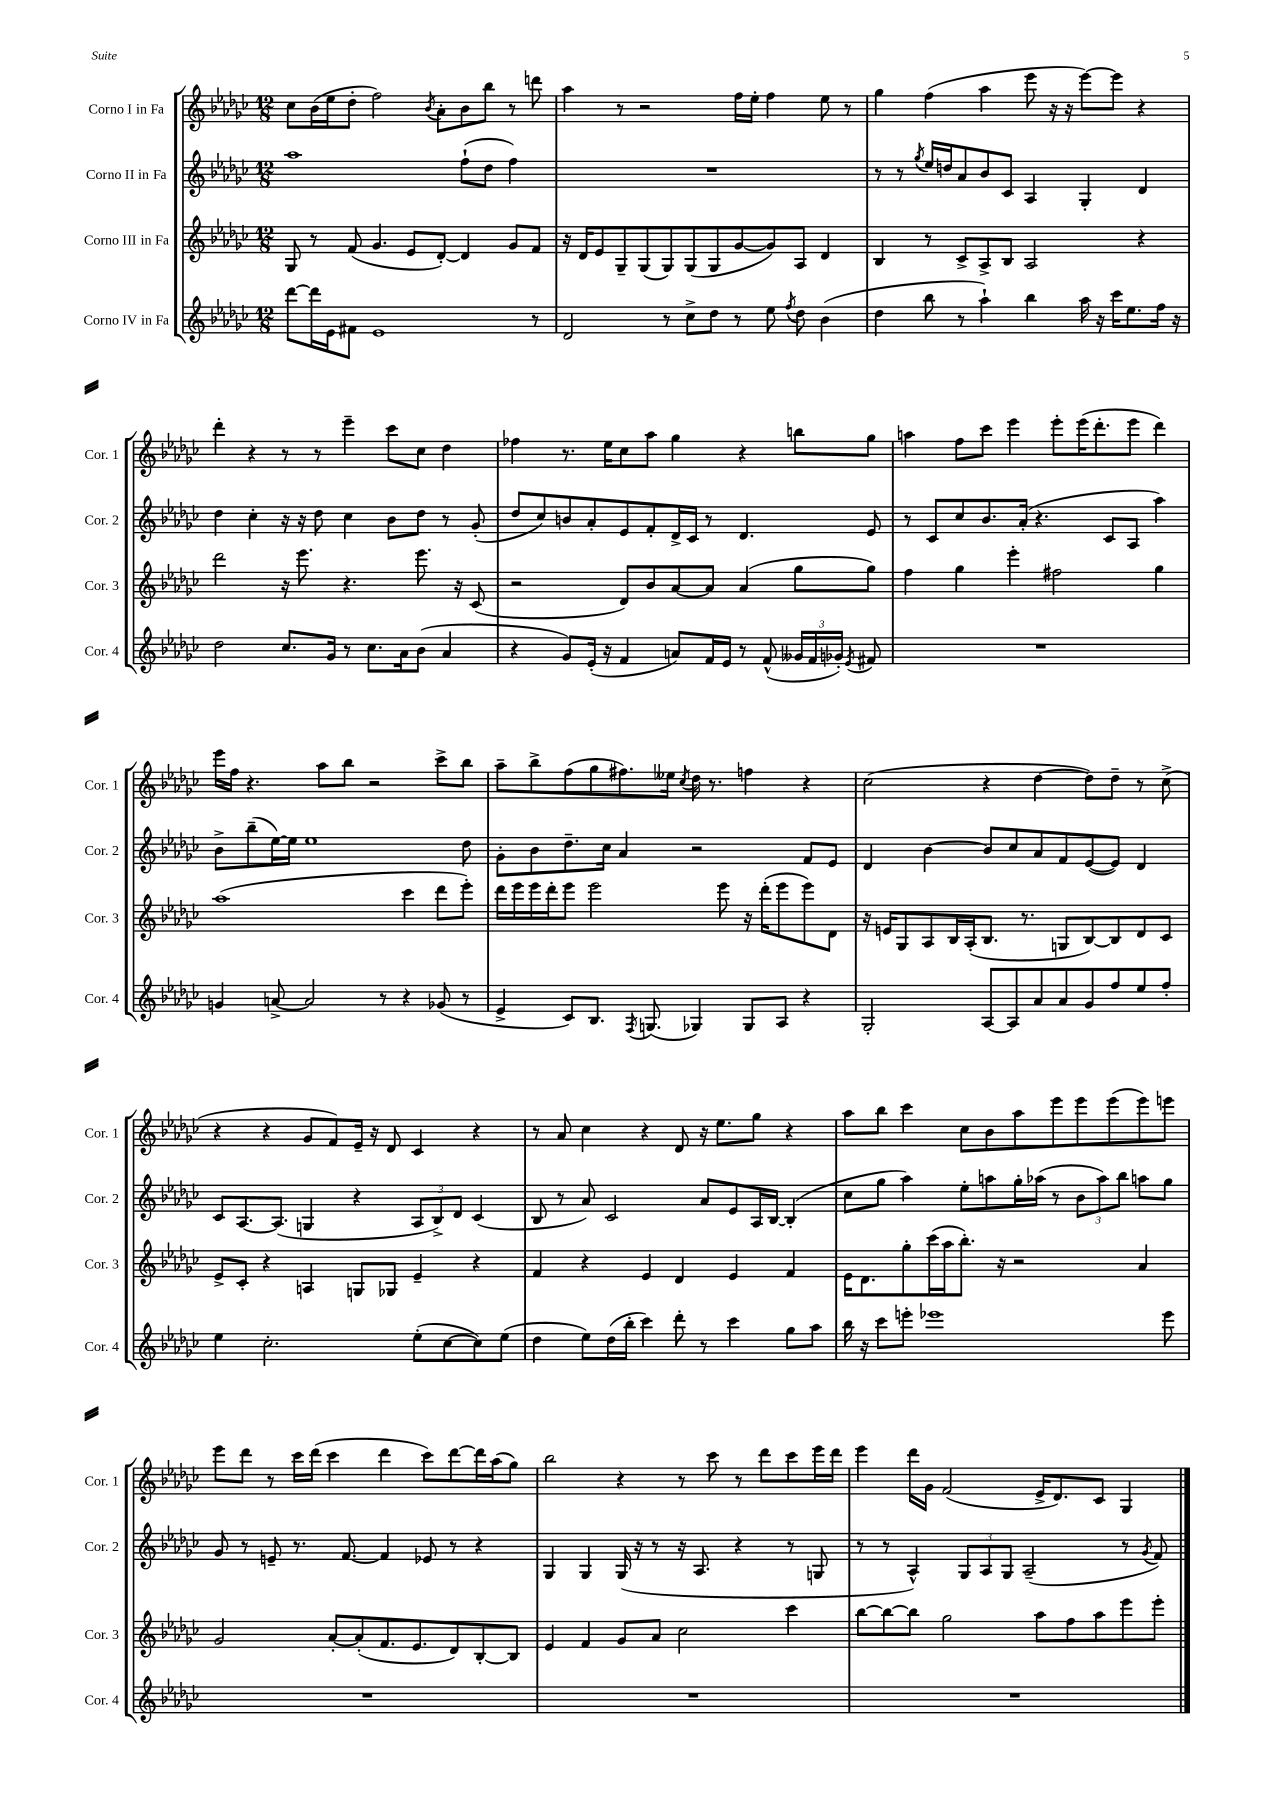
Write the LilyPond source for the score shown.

<<
\new StaffGroup <<
\new Staff = "s0" \with { instrumentName = "Corno I in Fa" shortInstrumentName = "Cor. 1" } {
    \clef treble \key ges \major \numericTimeSignature \time 12/8
    \autoBeamOff ces''8[ bes'16( ees''16 des''8]-. f''2) \acciaccatura { bes'8 } aes'8[-. bes'8 bes''8] r8 d'''8 |
    aes''4 r8 r2 f''16[ ees''16]-. f''4 ees''8 r8 |
    ges''4 f''4( aes''4 ees'''8 r16 r16 ees'''8[~) ees'''8] r4 |
    des'''4-. r4 r8 r8 ees'''4-- ces'''8[ ces''8] des''4 |
    fes''4 r8. ees''16[ ces''8 aes''8] ges''4 r4 b''8[ ges''8] |
    a''4 f''8[ ces'''8] ees'''4 ees'''8[-. ees'''16( des'''8.-. ees'''8] des'''4) |
    ees'''16[ f''16] r4. aes''8[ bes''8] r2 ces'''8[-> bes''8] |
    aes''8[-- bes''8-> f''8( ges''8 fis''8.) eeses''16] \acciaccatura { ces''8 } des''16 r8. f''4 r4 |
    ces''2( r4 des''4~ des''8[) des''8]-- r8 ces''8->( |
    r4 r4 ges'8[ f'8) ees'16]-- r16 des'8 ces'4 r4 |
    r8 aes'8 ces''4 r4 des'8 r16 ees''8.[ ges''8] r4 |
    aes''8[ bes''8] ces'''4 ces''8[ bes'8 aes''8 ees'''8 ees'''8 ees'''8( ees'''8) e'''8] |
    ees'''8[ des'''8] r8 ces'''16[ des'''16]( ces'''4 des'''4 ces'''8[) des'''8~ des'''16 aes''16( ges''8]) |
    bes''2 r4 r8 ces'''8 r8 des'''8[ ces'''8 ees'''16 des'''16] |
    ees'''4 des'''16[ ges'16] f'2( ees'16[-> des'8.) ces'8] ges4 \bar "|." |
}
\new Staff = "s1" \with { instrumentName = "Corno II in Fa" shortInstrumentName = "Cor. 2" } {
    \clef treble \key ges \major \numericTimeSignature \time 12/8
    \autoBeamOff aes''1 f''8[-!( des''8] f''4) |
    R1. |
    r8 r8 \acciaccatura { ges''8 } ees''16[ d''16 aes'8 bes'8 ces'8] aes4 ges4-. des'4 |
    des''4 ces''4-. r16 r16 des''8 ces''4 bes'8[ des''8] r8 ges'8-.( |
    des''8[ ces''8) b'8 aes'8-. ees'8 f'8-. des'16-> ces'16] r8 des'4. ees'8 |
    r8 ces'8[ ces''8 bes'8. aes'16]-.( r4. ces'8[ aes8] aes''4) |
    bes'8[-> bes''8--( ees''16~) ees''16] ees''1 des''8 |
    ges'8[-. bes'8 des''8.-- ces''16] aes'4 r2 f'8[ ees'8] |
    des'4 bes'4~ bes'8[ ces''8 aes'8 f'8 ees'8~( ees'8]) des'4 |
    ces'8[ aes8.~ aes8.]( g4 r4 \tuplet 3/2 { aes8[ bes8->) des'8] } ces'4( |
    bes8 r8 aes'8) ces'2 aes'8[ ees'8 aes16 bes16]~ bes4-.( |
    ces''8[ ges''8] aes''4) ees''8[-. a''8 ges''16-. aes''16]( r8 \tuplet 3/2 { bes'8[ aes''8) bes''8] } a''8[ ges''8] |
    ges'8 r8 e'8-- r8. f'8.~ f'4 ees'8 r8 r4 |
    ges4 ges4 ges16( r16 r8 r16 aes8. r4 r8 g8 |
    r8 r8 aes4-^) \tuplet 3/2 { ges8[ aes8 ges8] } aes2--( r8 \acciaccatura { ges'8 } f'8) \bar "|." |
}
\new Staff = "s2" \with { instrumentName = "Corno III in Fa" shortInstrumentName = "Cor. 3" } {
    \clef treble \key ges \major \numericTimeSignature \time 12/8
    \autoBeamOff ges8 r8 f'8( ges'4. ees'8[ des'8]~-.) des'4 ges'8[ f'8] |
    r16 des'16[ ees'8 ges8-- ges8( ges8) ges8( ges8 ges'8~ ges'8) aes8] des'4 |
    bes4 r8 ces'8[-> aes8-> bes8] aes2 r4 |
    des'''2 r16 ees'''8. r4. ees'''8. r16 ces'8( |
    r2 des'8[) bes'8 aes'8~ aes'8] aes'4( ges''8[ ges''8]) |
    f''4 ges''4 ees'''4-. fis''2 ges''4 |
    aes''1( ces'''4 des'''8[ ees'''8]-.) |
    des'''16[ ees'''16 ees'''16 des'''16-. ees'''8] ees'''2 ees'''8 r16 des'''16[-.( ees'''8 ees'''8) des'8] |
    r16 e'16[ ges8 aes8 bes16 aes16-.( bes8.] r8. g8[ bes8~) bes8 des'8 ces'8] |
    ees'8[-> ces'8]-. r4 a4 g8[ ges8] ees'4-- r4 |
    f'4 r4 ees'4 des'4 ees'4 f'4 |
    ees'16[ des'8. ges''8-. ces'''16( aes''16 bes''8.]-.) r16 r2 aes'4 |
    ges'2 aes'8[~-. aes'8-.( f'8. ees'8. des'8) bes8~-. bes8] |
    ees'4 f'4 ges'8[ aes'8] ces''2 ces'''4 |
    bes''8[~ bes''8~ bes''8] ges''2 aes''8[ f''8 aes''8 ees'''8 ees'''8]-. \bar "|." |
}
\new Staff = "s3" \with { instrumentName = "Corno IV in Fa" shortInstrumentName = "Cor. 4" } {
    \clef treble \key ges \major \numericTimeSignature \time 12/8
    \autoBeamOff des'''8[~ des'''16 ees'16 fis'8] ees'1 r8 |
    des'2 r8 ces''8[-> des''8] r8 ees''8 \acciaccatura { f''8 } des''8 bes'4( |
    des''4 bes''8 r8 aes''4-!) bes''4 aes''16 r16 ces'''16[ ees''8. f''16] r16 |
    des''2 ces''8.[ ges'16] r8 ces''8.[ aes'16 bes'8]( aes'4 |
    r4 ges'8[) ees'16]-.( r16 f'4 a'8[) f'16 ees'16] r8 f'8-^( \tuplet 3/2 { geses'16[ f'16 ges'16]-.) } \acciaccatura { ees'8 } fis'8 |
    R1. |
    g'4 a'8~-> a'2 r8 r4 ges'8( r8 |
    ees'4-> ces'8[) bes8.] \acciaccatura { f8 } g8.( ges4) ges8[ aes8] r4 |
    ges2-. aes8[~ aes8 aes'8 aes'8 ges'8 f''8 ees''8 f''8]-. |
    ees''4 ces''2.-. ees''8[-.( ces''8~ ces''8) ees''8]( |
    des''4 ees''8[) des''16( bes''16]-. ces'''4) des'''8-. r8 ces'''4 ges''8[ aes''8] |
    bes''16 r16 ces'''8[ e'''8]-. ees'''1 ees'''8 |
    R1. |
    R1. |
    R1. \bar "|." |
}
>>
>>
\layout { \context { \Score \remove "Bar_number_engraver" } }
